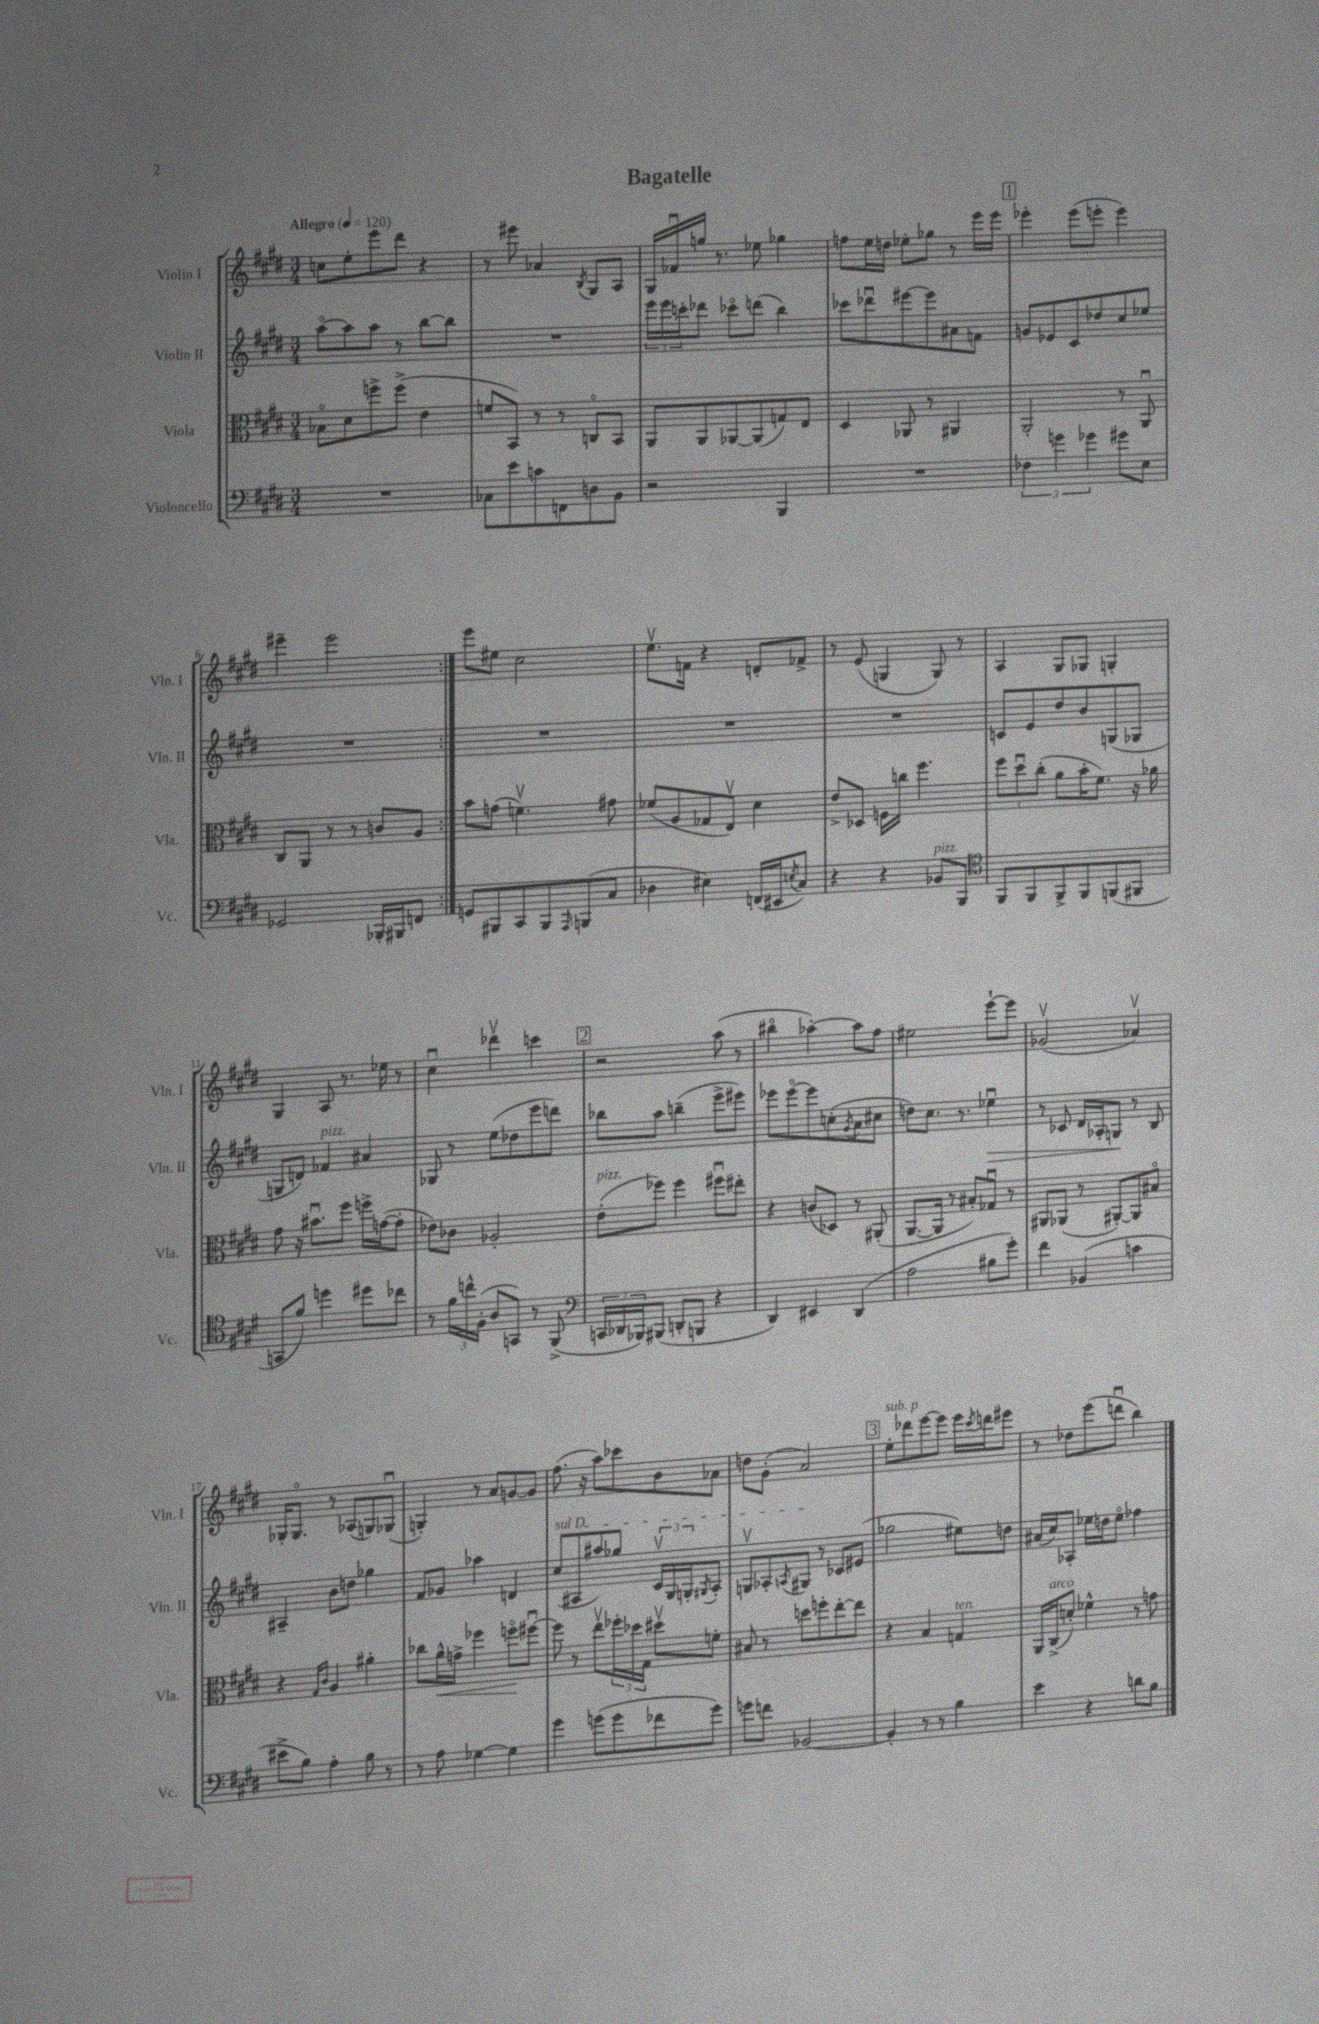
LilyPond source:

\header { title = "Bagatelle" }
<<
\new StaffGroup <<
\new Staff = "s0" \with { instrumentName = "Violin I" shortInstrumentName = "Vln. I" } {
    \clef treble \key e \major \numericTimeSignature \time 3/4 \tempo "Allegro" 4 = 120
    \repeat volta 2 { c''8 e''8-. e'''8 dis'''8 r4 |
    r8 eis'''8 aes'4 \acciaccatura { b8 } gis8 a8 |
    gis16 fes'16\downbow g''16 r8. ees''8 ges''4 |
    f''8 e''16 d''16 ees''8-. ges''8 r8 e'''16 e'''16 |
    \mark \markup { \box "1" } ees'''4-. ees'''8( e'''8-. e'''4) |
    eis'''4-- eis'''2 | }
    e'''8 eis''8 cis''2 |
    e''8.\upbow f'16 r4 d'8-. fes'8-> |
    r8 e'8( g4 g8) r8 |
    a4 gis8 ges8 g4-. |
    gis4 a8 r8. ees''16 r8 |
    cis''4\downbow des'''4\upbow c'''4 |
    \mark \markup { \box "2" } r2 a''8( r8 |
    bis''4\flageolet aes''4~-.) aes''8 fis''8 |
    eis''2 e'''8~-! e'''8 |
    ges'2\upbow( aes'4\upbow) |
    ges16-. ges8.\flageolet r8 aes8( g8) ges8\downbow( |
    g4-.) r8 a'8 g'8~ g'8 |
    fis''8.( r16 a''8) ces'''8 b'8 aes'8 |
    d''8 gis'8-.( a'2) |
    \mark \markup { \box "3" } e''8-.^\markup { \italic "sub. p" } des'''8 e'''8~ e'''8 e'''16 \acciaccatura { cis'''8 } d'''16 eis'''8 |
    r8 des''8 e'''8( d'''8\downbow b''4) \bar "|." |
}
\new Staff = "s1" \with { instrumentName = "Violin II" shortInstrumentName = "Vln. II" } {
    \clef treble \key e \major \numericTimeSignature \time 3/4
    \repeat volta 2 { a''8~\flageolet a''8 a''8 r8 b''8~ b''8 |
    R2. |
    \tuplet 3/2 { e'''16 e'''16 c'''16-. } des'''8 ces'''8\flageolet d'''8( b''4) |
    ces'''8 des'''8\downbow eis'''8~ eis'''8 ais'8 f'8 |
    \mark \markup { \box "1" } g'8 ees'8 cis'8 des''8 cis''8 ees''8 |
    R2. | }
    R2. |
    R2. |
    R2. |
    c'8 e'8 dis''8 b'8 g8( ges8 |
    g8 d'8) fes'4^\markup { \italic "pizz." } ais'4 |
    ges8 r8 e''8( des''8 e'''8 d'''8) |
    \mark \markup { \box "2" } bes''8 a''8 b''4--( e'''8-> eis'''8) |
    ees'''8 ees'''8~\flageolet ees'''8 c''8-.( \acciaccatura { gis'8 } a'8 cis''8 |
    d''8) cis''8. r8. ees''4\downbow\> |
    r8 ces'8 dis'16 aes16-. g8\! r8 b8 |
    ais4-- b'8 d''8 ges''4 |
    fis'8 ges'8 aes''4 d'4 |
    \once \override TextSpanner.bound-details.left.text = \markup { \italic "sul D" } cis''8\startTextSpan( ais8 ais''8) ges''8 \tuplet 3/2 { cis'16\upbow gis16 g16-. } \acciaccatura { gis8 } ais8-. |
    g8\upbow aes8-. \acciaccatura { a8 } gis8\stopTextSpan r8 ces'8 eis'8( |
    \mark \markup { \box "3" } ges''2 eis''8) d''8 |
    ais'16( cis''16) aes8-. ees''16 d''16 ees''8\flageolet fes''4 \bar "|." |
}
\new Staff = "s2" \with { instrumentName = "Viola" shortInstrumentName = "Vla." } {
    \clef alto \key e \major \numericTimeSignature \time 3/4
    \repeat volta 2 { bes8\flageolet dis'8 f''8-> f''8->( e'4 |
    f'8 b,8) r8 r8 c8\flageolet b,8 |
    a,8 a,8 aes,8~ aes,8( g8) e8 |
    dis4 aes,8 r8 ais,4 |
    \mark \markup { \box "1" } a,2-. r8 a,8\downbow |
    cis8 a,8 r8 r8 c'8 a8 | }
    b'8 g'8( f'4.\upbow) gis'8 |
    fes'8( a8 ges8 e8\upbow) dis'4 |
    e'8-> des8 f16 c''16 fis''4. |
    \tuplet 3/2 { fis''8 dis''8\downbow cis''8-.( } a'8 b'16-. fis'8.) r16 aes'16 |
    gis'8 r16 bis'8.\downbow fis''8 f''16-> g'16~( g'8-. |
    ees'8) ces'8 aes2-. |
    \mark \markup { \box "2" } e'8-.^\markup { \italic "pizz." }( fes''8) fes''4 fis''8\downbow eis''8-. |
    r4 c'8( des8) r8 ais,8-.( |
    a,8.~ a,16 r8 bis8-.) ges8\downbow r8 |
    ais,8 aes,8( r8 ais,8~-.) ais,8 bis8\flageolet |
    r4 \grace { gis16 cis'16 } a4 ais'4-. |
    ces''8 a'16-^\< g'16-> fes''4 f''8\flageolet\! fis''8~\downbow |
    fis''8 r8 e''8\upbow \tuplet 3/2 { fes''16-. des''16 gis16 } dis''8\upbow f'8-. |
    bis8 r8 d''8 f''8-. e''8~-. e''8 |
    \mark \markup { \box "3" } r4 b4 g4^\markup { \italic "ten." } |
    a,16 cis16->^\markup { \italic "arco" }( d'8-.) fes'4-^ r8 g'8 \bar "|." |
}
\new Staff = "s3" \with { instrumentName = "Violoncello" shortInstrumentName = "Vc." } {
    \clef bass \key e \major \numericTimeSignature \time 3/4
    \repeat volta 2 { R2. |
    ces8 e'8 c'8 f,8 d8 b,8 |
    r2 b,,4 |
    R2. |
    \mark \markup { \box "1" } \tuplet 3/2 { fes4 g'4 ges'4 } gis'8 e8 |
    ges,2 bes,,16-. bis,,16 f,8 | }
    g,8 bis,,8 cis,8 bis,,8 \grace { a,,16 } b,,8( cis8 |
    des4 eis4) f,16( eis,16 \acciaccatura { e8 } cis8) |
    r4 r4 bes,8^\markup { \italic "pizz." } b,,8 |
    \clef tenor fis,8 fis,8 fis,8-> fis,8 f,8( fis,8 |
    g,8 fis'8) d''4 dis''8 ces''8 |
    r8 \tuplet 3/2 { fis'16 c''16-^ fis16-.( } a8 g,8) r8 fis,8->( |
    \mark \markup { \box "2" } \clef bass \tuplet 3/2 { c,16 des,16 bes,,16) } bis,,8( d,8-. b,,8 r4 |
    dis,4) eis,4 dis,4( |
    a2 bis8 gis'8-.) |
    fis'4 bes,4( c'4 |
    eis'8-> b8) a4-. b8 r8 |
    r8 a8 ges4~ ges4 |
    gis'4 g'8( g'8 fes'8 g'8) |
    g'8 f'8 bes,2~ |
    \mark \markup { \box "3" } bes,4-. r8 r8 b4 |
    e'4 r4 d'8 b8 \bar "|." |
}
>>
>>
